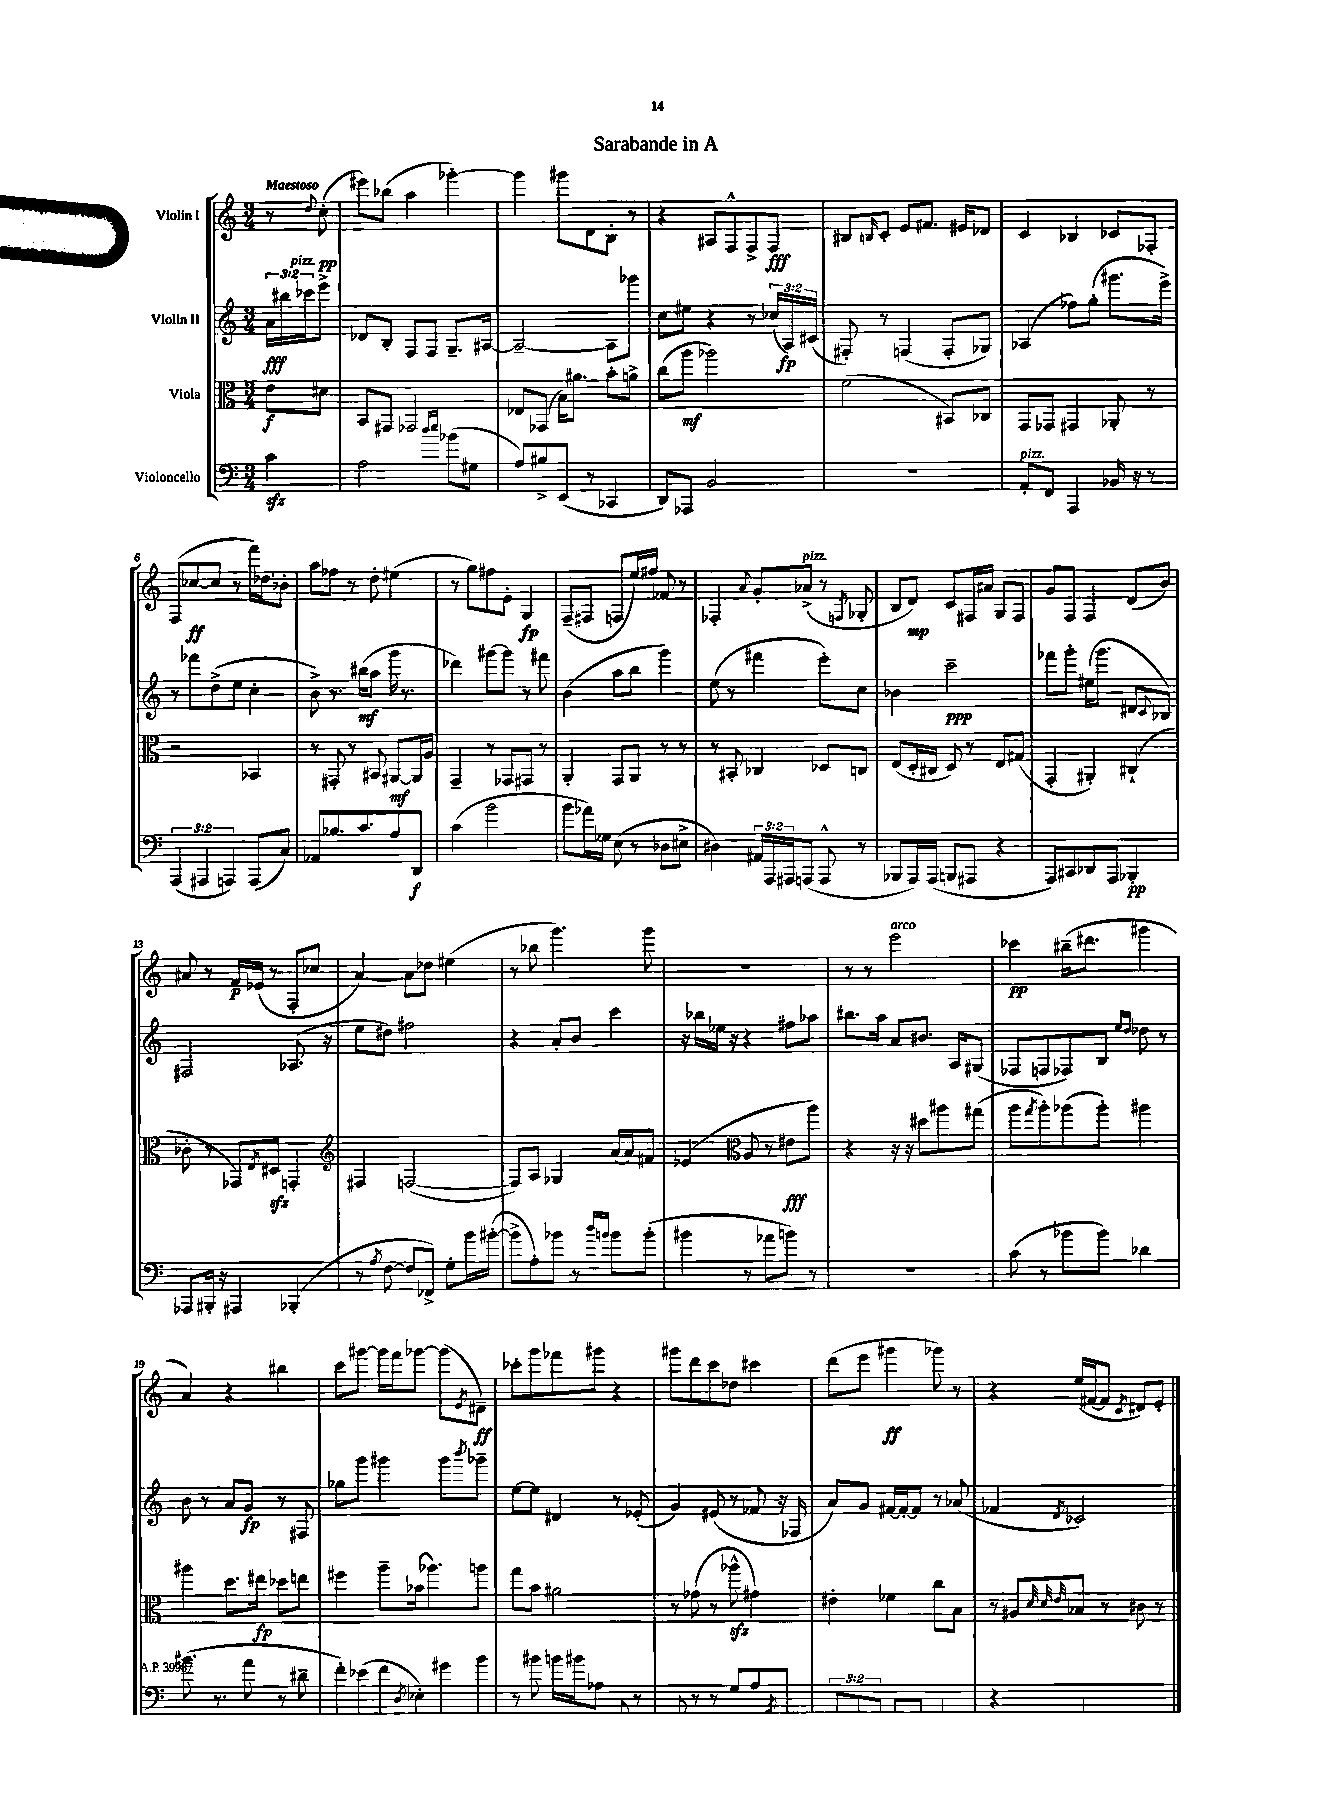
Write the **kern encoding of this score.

**kern	**dynam	**kern	**dynam	**kern	**dynam	**kern	**dynam
*part4	*part4	*part3	*part3	*part2	*part2	*part1	*part1
*staff4	*staff4	*staff3	*staff3	*staff2	*staff2	*staff1	*staff1
*I"Violoncello	*	*I"Viola	*	*I"Violin II	*	*I"Violin I	*
*clefF4	*	*clefC3	*	*clefG2	*	*clefG2	*
*k[]	*	*k[]	*	*k[]	*	*k[]	*
*M3/4	*	*M3/4	*	*M3/4	*	*M3/4	*
=	=	=	=	=	=	=	=
!	!	!	!	!	!	!LO:TX:a:B:t=Maestoso	!
4czz\	.	8e\L	f	24a\LL	fff	8r	.
.	.	.	.	24bb#X\	.	.	.
!	!	!	!	!LO:TX:a:i:t=pizz.	!	!	!
.	.	.	.	24ccc-X\J	.	.	.
.	.	.	.	.	.	8qqdd/	.
.	.	8d#X\J	.	8eee^\J	.	(8cc'\	pp
=1	=1	=1	=1	=1	=1	=1	=1
2A\	.	8BB/L	.	8d-X/L	.	8eee#X\L)	.
.	.	8GG#X/J	.	8B'/J	.	(8bb-X\J	.
.	.	2GG-X/	.	8F/L	.	4aa\	.
.	.	.	.	8F/J	.	.	.
16qqdd/LL	.	.	.	.	.	.	.
16qqee/JJ	.	.	.	.	.	.	.
(8b-X\L	.	.	.	8.G~/L	.	[4ggg-X'\)	.
8G#X\J	.	.	.	.	.	.	.
.	.	.	.	[16A#X/Jk	.	.	.
=2	=2	=2	=2	=2	=2	=2	=2
8A/L)	.	8E-X/L	.	2A#~/_	.	4ggg-\]	.
8B#X^/	.	(8GG-X/J	.	.	.	.	.
(8EE/J	.	16B\KL)	.	.	.	8ggg#X\L	.
.	.	8.a#X\J	.	.	.	.	.
8r	.	.	.	.	.	8d\	.
4CC-X/	.	8b'\L	.	8A#\L]	.	8B'\J	.
.	.	8an^\J	.	8ggg-X\J	.	8r	.
=3	=3	=3	=3	=3	=3	=3	=3
8DD/L)	.	(8cc\L	.	8cc\L	.	4r	.
8AAA-X/J	.	8aa\J	mf	8ee#X\J	.	.	.
2BB/	.	2aa-X\)	.	4r	.	8A#X/L	.
.	.	.	.	.	.	8F^^/	.
.	.	.	.	8r	.	8F^/	.
.	.	.	.	(24cc-X/LL	.	8F/J	fff
.	.	.	.	24A/)	fp	.	.
.	.	.	.	(24c#X/JJ	.	.	.
=4	=4	=4	=4	=4	=4	=4	=4
2.r	.	(2f\	.	8F#X'/)	.	8B#X/L	.
.	.	.	.	.	.	16qqBn/	.
.	.	.	.	8r	.	8c'/J	.
.	.	.	.	(4Fn/	.	8e/L	.
.	.	.	.	.	.	8.f#X/J	.
.	.	8BB#X/L)	.	8F'/L	.	.	.
.	.	.	.	.	.	16e#X/KL	.
.	.	8C-X/J	.	8G-X/J)	.	8d-X/J	.
=5	=5	=5	=5	=5	=5	=5	=5
!LO:TX:a:i:t=pizz.	!	!	!	!	!	!	!
8AA'/L	.	8GG/L	.	(4A-X/	.	4c/	.
8FF/J	.	8GG-X/J	.	.	.	.	.
4AAA/	.	4GG#X/	.	8ff-X\L)	.	4B-X/	.
.	.	.	.	(8gg'\J	.	.	.
16BB-X/	.	8AA-X'/	.	8.ggg#X\L	.	8c-X/L	.
16r	.	.	.	.	.	.	.
8r	.	8r	.	.	.	8F-X'/J	.
.	.	.	.	16eee^\Jk)	.	.	.
!!LO:LB:g=z
=6	=6	=6	=6	=6	=6	=6	=6
(6AAA/	.	2r	.	8r	.	(8F/L	.
.	.	.	.	8fff-X\L	.	[8cc-X/	ff
6AAA#X/	.	.	.	.	.	.	.
.	.	.	.	(8dd^\	.	8cc-/J]	.
6AAAn/)	.	.	.	.	.	.	.
.	.	.	.	8ee\J	.	8r	.
(8AAA/L	.	4BB-X/	.	4cc'\	.	16fff\LL)	.
.	.	.	.	.	.	16dd-X\J	.
8C/J)	.	.	.	.	.	8b-X'\J	.
=7	=7	=7	=7	=7	=7	=7	=7
8AA-X/L	.	8r	.	8b^\)	.	8aa\L	.
8.B-X/	.	8GG#X'/	.	8.r	.	8ff-X\J	.
.	.	8r	.	.	.	8r	.
8.c/	.	.	.	(16bb#X\KL	mf	.	.
.	.	8BB#X/	.	8aa\J	.	8dd'\	.
8A/	.	[8AA#X/L	mf	16ggg\	.	(4ee#X\	.
.	.	.	.	8.r	.	.	.
8DD/J	f	16AA#/L]	.	.	.	.	.
.	.	16A/JJ	.	.	.	.	.
=8	=8	=8	=8	=8	=8	=8	=8
(4c\	.	4GG~/	.	4ddd-X\)	.	8r	.
.	.	.	.	.	.	8gg\L)	.
2b\	.	8r	.	[8ggg#X\L	.	8ff#X\	.
.	.	8GG-X/L	.	8ggg#\J]	.	8e'\J	.
.	.	8GG#X/J	.	8r	.	4G/	fp
.	.	8r	.	8fff#X\	.	.	.
=9	=9	=9	=9	=9	=9	=9	=9
8b\L	.	4AA'/	.	(4b\	.	(8F~/L	.
16a-X\L)	.	.	.	.	.	8F#X/J	.
16G-X\JJ	.	.	.	.	.	.	.
(8E\	.	8GG/L	.	8aa\L	.	8Fn/L	.
8r	.	8AA/J	.	8bb\J	.	16ee/L)	.
.	.	.	.	.	.	16ff#X/JJ	.
8D-X\L	.	8r	.	4ggg\)	.	8f-X/	.
8E#X^\J	.	8r	.	.	.	8r	.
=10	=10	=10	=10	=10	=10	=10	=10
4D#X\)	.	8r	.	(8ee\	.	4F-X'/	.
.	.	8BB#X'/	.	8r	.	.	.
.	.	.	.	.	.	8qqa/	.
24AA#X/LL	.	4C-X/	.	4fff#X\	.	8g'/L	.
24AAA/	.	.	.	.	.	.	.
24AAA#X/J	.	.	.	.	.	.	.
!	!	!	!	!	!	!LO:TX:a:i:t=pizz.	!
(8AAAn/J	.	.	.	.	.	(8a-X^/J	.
8AAA^^/	.	8D-X/L	.	8eee'\L)	.	8r	.
.	.	.	.	.	.	8qFn/	.
8r	.	8Cn/J	.	8cc\J	.	8G-X'/	.
=11	=11	=11	=11	=11	=11	=11	=11
8BBB-X/L	.	(8E/L	.	4b-X\	.	8B/L	.
16AAA/L)	.	16D'/L	.	.	.	8d/J)	mp
(16AAA/JJ	.	16C#X/JJ	.	.	.	.	.
8BBBn/L	.	8D/)	.	2ccc~\	ppp	8c/L	.
8AAA#X/J	.	8r	.	.	.	16F#X/L	.
.	.	.	.	.	.	16a#X/JJ	.
4r	.	8E/L	.	.	.	8G/L	.
.	.	(8G#X/J	.	.	.	8F#/J	.
=12	=12	=12	=12	=12	=12	=12	=12
8AAA/L)	.	4GG'/	.	8fff-X\L	.	8g/L	.
8CC#X/	.	.	.	8ggg'\J	.	8F/J	.
8DD-X/	.	4AA#X'/)	.	(16ee#X\KL	.	4F/	.
.	.	.	.	8.ggg\J	.	.	.
8AAA/J	.	.	.	.	.	.	.
4BBB-X'/	pp	(4C#X`/	.	8d#X/L	.	(8d/L	.
.	.	.	.	8qqc/	.	.	.
.	.	.	.	8B-X/J)	.	8b/J)	.
!!LO:LB:g=z
=13	=13	=13	=13	=13	=13	=13	=13
8AAA-X/L	.	8c-X'\	.	2F#X/	.	8a#X/	.
16BBB#X'/Jk	.	8r	.	.	.	8r	.
16r	.	.	.	.	.	.	.
4AAA#X/	.	8GG-X/L)	.	.	.	16f/LL	p
.	.	.	.	.	.	(16e-X/JJ	.
.	.	8qE/	.	.	.	.	.
.	.	8D#Xzz/J	.	.	.	8r	.
(4BBB-X'/	.	4GGn'/	.	(8.A-X/	.	8F'/L	.
.	.	.	.	.	.	8cc-X/J	.
.	.	.	.	16r	.	.	.
=14	=14	=14	=14	=14	=14	=14	=14
*	*	*clefG2	*	*	*	*	*
8r	.	4F#X/	.	8ee\L	.	[4a/)	.
8qA/	.	.	.	.	.	.	.
[8F\	.	.	.	8dd#X\J)	.	.	.
8F/L]	.	([2Fn/	.	2ff#X\	.	8a\L]	.
8FF-X^/J)	.	.	.	.	.	8dd-X\J	.
8G'\L	.	.	.	.	.	(4ee#X\	.
16b\L	.	.	.	.	.	.	.
([16b#X'\JJ	.	.	.	.	.	.	.
=15	=15	=15	=15	=15	=15	=15	=15
8b#^\L]	.	8F/L])	.	4r	.	8r	.
8A'\)	.	8A/J	.	.	.	8bb-X\	.
8b-X\J	.	4G-X/	.	8a'/L	.	4.ggg\)	.
8r	.	.	.	8b/J	.	.	.
16qqdd/LL	.	.	.	.	.	.	.
16qqbn/JJ	.	.	.	.	.	.	.
8b\L	.	(16a/LL	.	4ccc\	.	.	.
.	.	16a/J)	.	.	.	.	.
(8b'\J	.	8f#X/J	.	.	.	8ggg\	.
=16	=16	=16	=16	=16	=16	=16	=16
4b#X\	.	(4e-X/	.	16r	.	2.r	.
.	.	.	.	16bb-X\LL	.	.	.
.	.	.	.	16ee-X\JJ	.	.	.
.	.	.	.	16r	.	.	.
*	*	*clefC3	*	*	*	*	*
8r	.	8A/	.	4r	.	.	.
8a-X\L	.	8r	.	.	.	.	.
8bn\J)	.	8e#X\L	fff	8ff#X\L	.	.	.
8r	.	8aa\J)	.	8aa-X\J	.	.	.
=17	=17	=17	=17	=17	=17	=17	=17
2.r	.	4r	.	8.bb#X\L	.	8r	.
.	.	.	.	.	.	8r	.
.	.	.	.	16aa\Jk	.	.	.
!	!	!	!	!	!	!LO:TX:a:i:t=arco	!
.	.	16r	.	8a/L	.	2eee\	.
.	.	16r	.	.	.	.	.
.	.	8dd#X\L	.	8.b#X/J	.	.	.
.	.	8aa#X\	.	.	.	.	.
.	.	.	.	16A/KL	.	.	.
.	.	(8gg#X\J	.	(8G#X/J	.	.	.
=18	=18	=18	=18	=18	=18	=18	=18
(8c\	.	8aa\L	.	8F-X/L	.	4ccc-X\	pp
.	.	8qgg/	.	.	.	.	.
8r	.	8aa'\)	.	8Fn/	.	.	.
8b-X\L	.	(8aa-X\	.	8F-X/)	.	(16bb#X~\KL	.
.	.	.	.	.	.	8.ddd#X\J	.
8b-\J)	.	8aa-'\J)	.	8B/J	.	.	.
.	.	.	.	16qqee/LL	.	.	.
.	.	.	.	16qqdd/JJ	.	.	.
4d-X\	.	4aa#X\	.	8dd-X\	.	4ggg#X\	.
.	.	.	.	8r	.	.	.
!!LO:LB:g=z
=19	=19	=19	=19	=19	=19	=19	=19
(8.b#X\	.	4aa#X\	.	8b\	.	4a/)	.
.	.	.	.	8r	.	.	.
8.r	.	.	.	.	.	.	.
.	.	8.dd\L	.	8a/L	.	4r	.
8a\	mp	.	.	8g/J	fp	.	.
.	.	16ee#X\Jk	fp	.	.	.	.
8r	.	8dd-X\L	.	8r	.	4bb#X\	.
8d#X~\	.	8een\J	.	8F#X/	.	.	.
=20	=20	=20	=20	=20	=20	=20	=20
8f'\L)	.	4ff#X\	.	8gg-X\L	.	8ccc\L	.
(8e-X\	.	.	.	8ggg\J	.	[8ggg#X\J	.
8f\	.	8aa~\L	.	4ggg#X\	.	16ggg#\LL]	.
.	.	.	.	.	.	16fff\J	.
8qD/	.	.	.	.	.	.	.
8E-X'\)	.	(16b-X\k	.	.	.	[8ggg-X\J	.
.	.	8.aa-X\)	.	.	.	.	.
8g#X\	.	.	.	8ggg#\L	.	(8ggg-\L]	.
.	.	.	.	8qbbb/	.	8qe/	.
8b\J	.	8aan\J	.	8ggg-X~\J	.	8d#X~\J)	ff
=21	=21	=21	=21	=21	=21	=21	=21
8r	.	8gg\L	.	[8ee\L	.	8ccc-X'\L	.
8b#X\	.	8b\J	.	8ee\J]	.	8ggg\	.
16bn\LL	.	2a#X\	.	4d#X/	.	8fff-X\	.
16b#X\J	.	.	.	.	.	.	.
8A-X\J	.	.	.	.	.	8ggg#X\J	.
8DD/	.	.	.	8r	.	4r	.
8r	.	.	.	(8e-X'/	.	.	.
=22	=22	=22	=22	=22	=22	=22	=22
8EE/	.	8r	.	4g/)	.	8ggg#X\L	.
8r	.	(8g-X\	.	.	.	8ddd\	.
8r	.	8r	.	(8e#X/	.	8ccc\	.
8G/L	.	8aa-Xzz^^\	.	8r	.	8dd-X\J	.
8A/	.	4g#X\)	.	8f-X/	.	4ccc#X\	.
8qGG/	.	.	.	.	.	.	.
8FF/J	.	.	.	16r	.	.	.
.	.	.	.	16F-X/	.	.	.
=23	=23	=23	=23	=23	=23	=23	=23
12CC-X'/L	.	4e#X'\	.	8a/L)	.	(8ddd\L	.
12AAA-X/	.	.	.	.	.	.	.
.	.	.	.	8g/J	.	8eee\J	.
12AAA#X^/J	.	.	.	.	.	.	.
8AAA#/L	.	4f-X\	.	[16f#X/LL	.	4ggg#X\	ff
.	.	.	.	16f#'/J_	.	.	.
8AAAn/J	.	.	.	8f#/J]	.	.	.
4AAA#X/	.	8cc\L	.	8r	.	8ggg-X\)	.
.	.	8B\J	.	(8a-X/	.	8r	.
=24	=24	=24	=24	=24	=24	=24	=24
4r	.	8r	.	4f-X/	.	4r	.
.	.	8A#X/L	.	.	.	.	.
.	.	32qqd/	.	.	.	.	.
.	.	32qqd/	.	.	.	.	.
.	.	32qqe/	.	8qd/	.	.	.
2CC#X/	.	8B-X/J	.	2c-X/)	.	(16ee/LL	.
.	.	.	.	.	.	[16f#X/J	.
.	.	8r	.	.	.	8f#/J]	.
.	.	.	.	.	.	8qc/	.
.	.	8c#X\	.	.	.	8d#X/L)	.
.	.	8r	.	.	.	8e'/J	.
==	==	==	==	==	==	==	==
*-	*-	*-	*-	*-	*-	*-	*-
